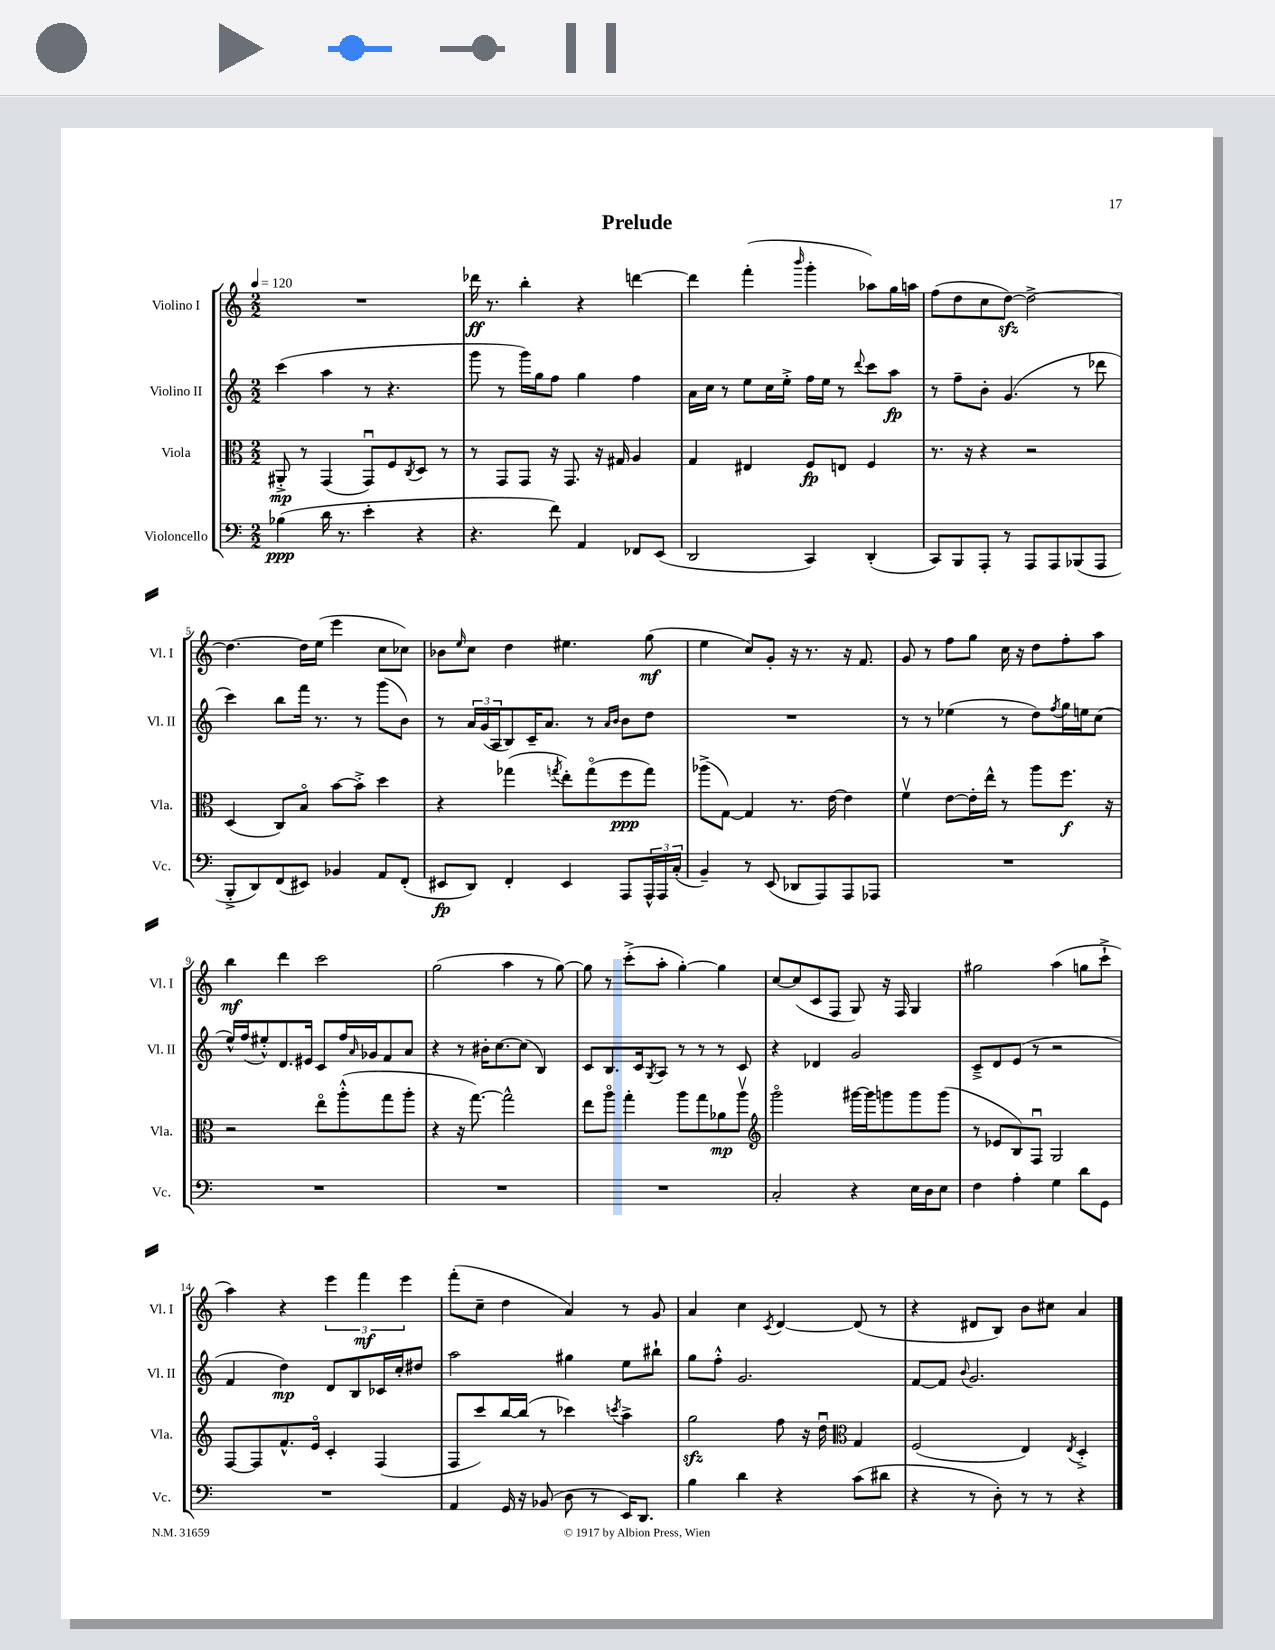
\header { title = "Prelude" }
<<
\new StaffGroup <<
\new Staff = "s0" \with { instrumentName = "Violino I" shortInstrumentName = "Vl. I" } {
    \clef treble \key c \major \numericTimeSignature \time 2/2 \tempo 4 = 120
    R1 |
    des'''16\ff r8. b''4-. r4 d'''4~ |
    d'''4 f'''4-.( \grace { b'''16 } g'''4-. aes''8) g''16 a''16 |
    f''8( d''8 c''8 d''8~\sfz) d''2~-> |
    d''4.~ d''16 e''16( e'''4 c''8 ces''8) |
    bes'8 \grace { e''16 } c''8 d''4 eis''4. g''8\mf( |
    e''4 c''8) g'8-. r16 r8. r16 f'8. |
    g'8 r8 f''8 g''8 c''16 r16 d''8 f''8-. a''8 |
    b''4\mf d'''4 c'''2 |
    g''2( a''4 r8 g''8~) |
    g''8 r8 c'''8-.->( a''8-. g''4~-.) g''4 |
    c''8~ c''8( c'8 f8 g8) r16 f16 g4 |
    gis''2 a''4( g''8 c'''8-!-> |
    a''4) r4 \tuplet 3/2 { e'''4 f'''4\mf e'''4 } |
    f'''8-.( c''8-- d''4 a'4) r8 g'8 |
    a'4 c''4 \acciaccatura { c'8 } d'4~ d'8( r8 |
    r4 dis'8 b8) b'8 cis''8 a'4 \bar "|." |
}
\new Staff = "s1" \with { instrumentName = "Violino II" shortInstrumentName = "Vl. II" } {
    \clef treble \key c \major \numericTimeSignature \time 2/2
    c'''4( a''4 r8 r4. |
    g'''8 r8 g'''16) g''16 f''8 g''4 f''4 |
    a'16 c''16 r8 e''8 c''16 e''16-.-> f''16 e''16 r8 \appoggiatura { d'''8 } c'''8 a''8\fp |
    r8 f''8-- b'8-. g'4.( r8 des'''8 |
    c'''4) b''8 f'''16 r8. r8 g'''8( b'8) |
    r8 \tuplet 3/2 { a'16 g'16( a16 } b8) c'16-- a'8. r8 \grace { a'16 b'16 } b'8 d''8 |
    R1 |
    r8 r8 ees''4( r8 d''8) \acciaccatura { f''8 } g''16 e''16 c''8( |
    e''16-^) f''16( eis''8-.-^) d'8. eis'16 c'8 f''16 \grace { a'16 } ges'16 f'8 a'8 |
    r4 r8 bis'16-. c''8.~ c''8( b4) |
    c'8 b8. c'16 \acciaccatura { g8 } a8 r8 r8 r8 c'8 |
    r4 des'4 g'2 |
    c'8---> d'8 e'8( r8 r2 |
    f'4 d''4\mp) d'8 b8 ces'16 c''16-. dis''8 |
    a''2 gis''4 e''8 bis''8-! |
    g''8 f''8-.-^ g'2. |
    f'8~ f'8 \appoggiatura { b'8 } g'2. \bar "|." |
}
\new Staff = "s2" \with { instrumentName = "Viola" shortInstrumentName = "Vla." } {
    \clef alto \key c \major \numericTimeSignature \time 2/2
    ais,8-.->\mp r8 g,4( g,8\downbow) f8 \acciaccatura { c8 } d8 r8 |
    r8 g,8 g,8 r16 g,8. r16 gis16 a4 |
    g4 eis4 f8\fp e8 f4 |
    r8. r16 r4 r2 |
    d4( c8) b8\flageolet b'8~ b'8-.-> d''4 |
    r4 ges''4( \acciaccatura { g''8 } e''8-.) g''8\flageolet( f''8\ppp g''8) |
    aes''8->( g8~) g4 r8. e'16~ e'4 |
    f'4\upbow e'8~ e'16-. e''16-^ r8 a''8 f''8.\f r16 |
    r2 e''8\flageolet a''8-.-^( g''8 a''8-. |
    r4 r16 g''8.~) g''2-^ |
    e''8 a''8\flageolet g''4-. a''8 g''8 aes'8\mp a''8\upbow |
    \clef treble g'''2\flageolet gis'''16~ gis'''16 g'''8 g'''8 g'''8( |
    r8 ees'8 b8) f8\downbow g2 |
    f8~ f8 f'8.-^ e'16\flageolet c'4-. f4( |
    f8 c'''8) b''16~ b''16( r8 ces'''4) \acciaccatura { c'''8 } a''4-> |
    g''2\sfz f''8 r16 d''16\downbow \clef alto g4 |
    f2( e4) \acciaccatura { e8 } d4-.-> \bar "|." |
}
\new Staff = "s3" \with { instrumentName = "Violoncello" shortInstrumentName = "Vc." } {
    \clef bass \key c \major \numericTimeSignature \time 2/2
    bes4\ppp( d'16 r8. e'4-. r4 |
    r4. f'8) a,4 fes,8 e,8( |
    d,2 c,4) d,4-.( |
    c,8) b,,8 a,,8-. r8 a,,8 a,,8 bes,,8( a,,8 |
    b,,8-.-> d,8) f,8( eis,8) bes,4 a,8 f,8-.( |
    eis,8\fp d,8) f,4-. eis,4 a,,8 \tuplet 3/2 { a,,16-^ a,,16 c16-.( } |
    b,4--) r8 e,8( des,8 a,,8) a,,8 aes,,8 |
    R1 |
    R1 |
    R1 |
    R1 |
    c2-. r4 e16 d16 e8 |
    f4 a4-. g4 d'8 g,8 |
    R1 |
    a,4 g,16 r16 bes,8( d8 r8 e,16) d,8. |
    b4 d'4 r4 c'8( dis'8 |
    r4 r8 d8-.) r8 r8 r4 \bar "|." |
}
>>
>>
